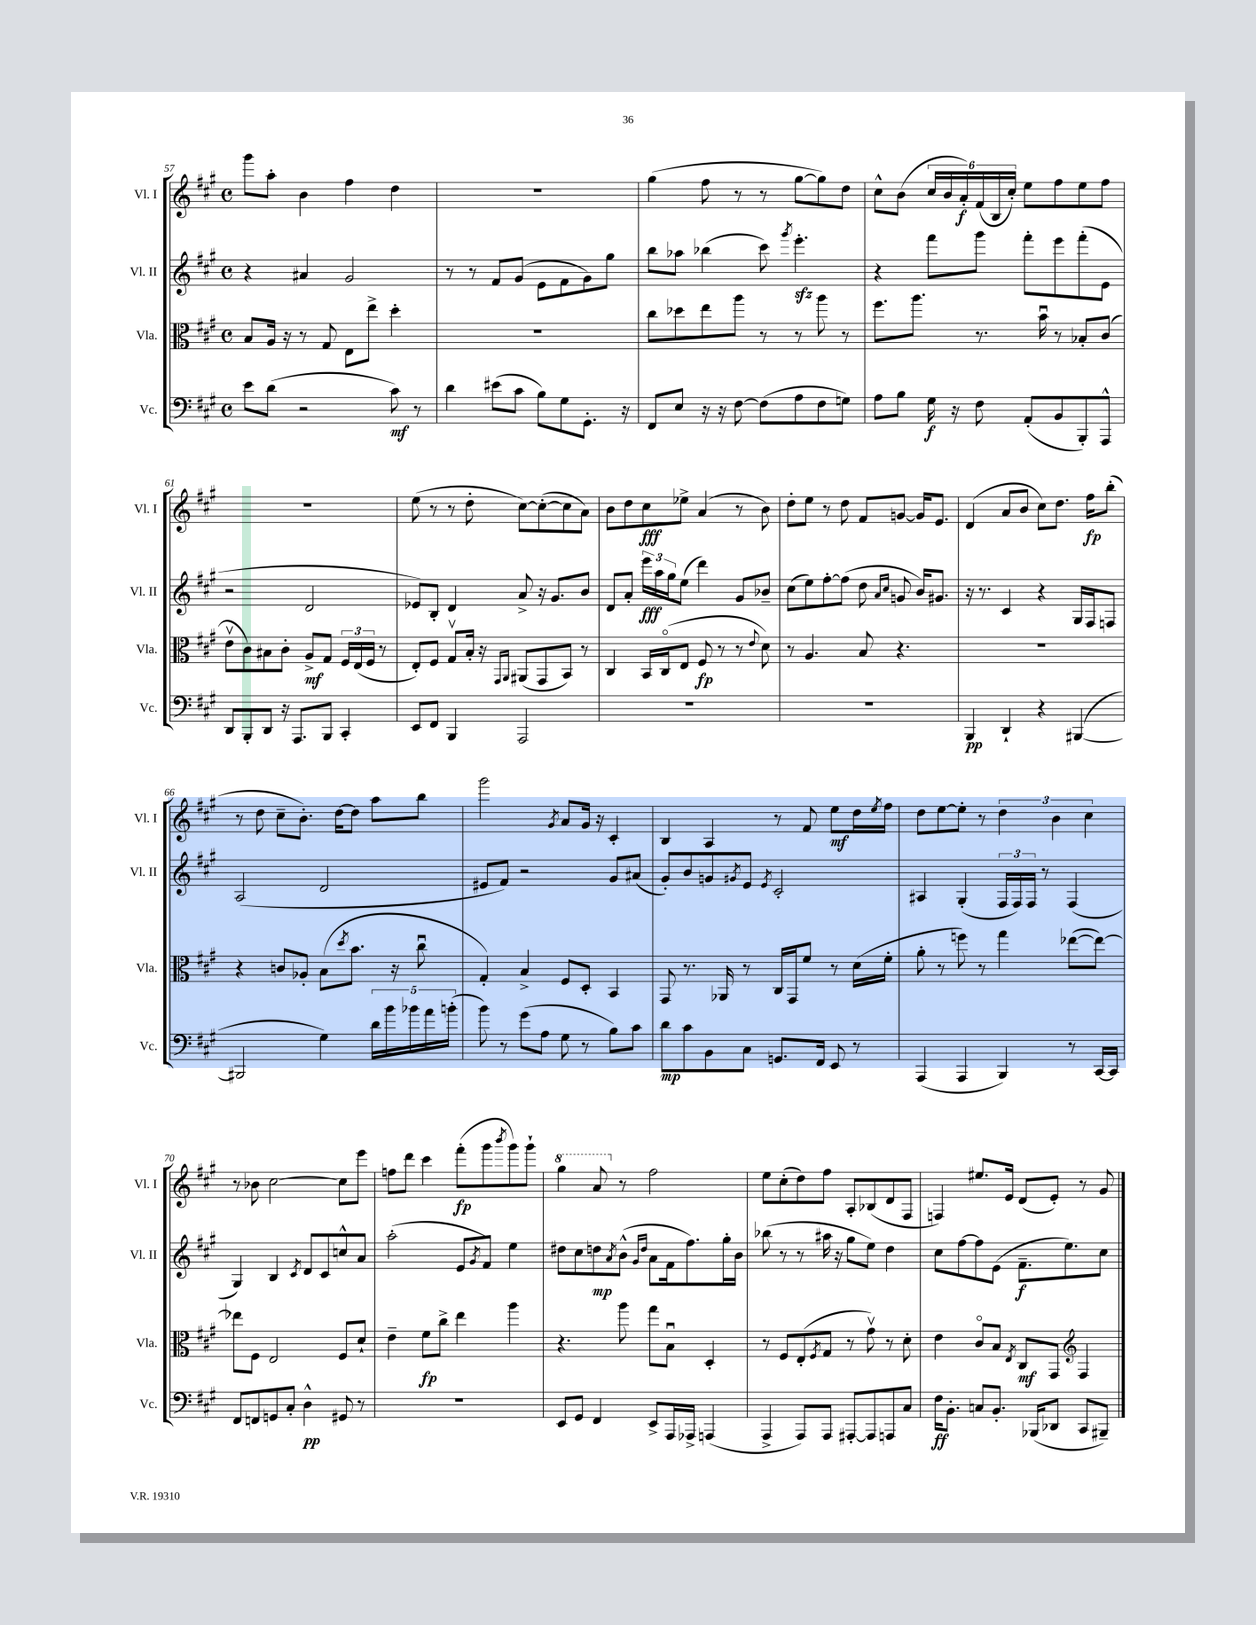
<<
\new StaffGroup <<
\new Staff = "s0" \with { instrumentName = "Vl. I" shortInstrumentName = "Vl. I" } {
    \clef treble \key a \major \defaultTimeSignature \time 4/4
    gis'''8 a''8-. b'4 fis''4 d''4 |
    R1 |
    gis''4( fis''8 r8 r8 gis''8~ gis''8) d''8 |
    cis''8-^ b'8( \tuplet 6/4 { cis''16 b'16 a'16-.\f) fis'16( b16 cis''16-.) } e''8 fis''8 e''8 fis''8 |
    R1 |
    e''8( r8 r8 d''8-. cis''8~) cis''8~-.( cis''8 a'8) |
    b'8 d''8 cis''8\fff ees''8-> a'4( r8 b'8) |
    d''8-. e''8 r8 d''8 fis'8 g'8~ g'16 e'8. |
    d'4( a'8 b'8 cis''8) d''8. fis''16\fp b''8-.( |
    r8 d''8 cis''8-- b'8.-.) d''16~ d''8 a''8 b''8 |
    gis'''2 \acciaccatura { gis'8 } a'8 gis'16 r16 cis'4-. |
    b4 a4 r8 fis'8 e''8\mf d''16 \acciaccatura { e''8 } fis''16 |
    d''8 e''8~ e''8-. r8 \tuplet 3/2 { d''4 b'4 cis''4 } |
    r8 bes'8 cis''2~ cis''8 e'''8 |
    f''8 d'''8 cis'''4 fis'''8-.\fp( gis'''8 \acciaccatura { b'''8 } gis'''8) gis'''8-! |
    \ottava #1 gis'''4 a''8 \ottava #0 r8 fis''2 |
    e''8 cis''8-.( d''8) fis''8 a8-. bes8( d'8 fis8 |
    f4) eis''8. e'16 d'8( e'8-.) r8 gis'8 \bar "|." |
}
\new Staff = "s1" \with { instrumentName = "Vl. II" shortInstrumentName = "Vl. II" } {
    \clef treble \key a \major \defaultTimeSignature \time 4/4
    r4 ais'4 gis'2 |
    r8 r8 fis'8 gis'8( e'8 fis'8 gis'8) gis''8 |
    b''8 aes''8 bes''4( cis'''8) \acciaccatura { gis'''8 } e'''4.-.\sfz |
    r4 fis'''8 gis'''8 fis'''8-. e'''8 fis'''8-.( e'8 |
    r2 d'2 |
    ees'8) b8-. d'4 a'8-> r16 gis'8. b'8 |
    d'8 a'8-. \tuplet 3/2 { e'''16\fff a''16 gis''16 } e''8( d'''4) gis'8 bes'8-- |
    cis''8( e''8) fis''8~-. fis''8( d''8 \grace { a'16 cis''16 } g'8 b'16) gis'8. |
    r16 r8. cis'4 r4 gis16 fis16 f8 |
    a2( d'2 |
    eis'8 fis'8) r2 gis'8 ais'8( |
    gis'8-.) b'8 g'8 \acciaccatura { gis'8 } e'8 \acciaccatura { e'8 } cis'2-. |
    ais4 gis4-.( \tuplet 3/2 { fis16 fis16) fis16 } r8 fis4( |
    gis4) b4 \acciaccatura { cis'8 } d'8 cis'8 c''8-^ a'8 |
    a''2-.( e'8 \acciaccatura { gis'8 } fis'8) e''4 |
    dis''8 cis''8 d''8\mp \acciaccatura { a'8 } b'8-^( \grace { gis'16 d''16 } a'8 fis'16 fis''8.) gis''16-. b'16 |
    bes''8( r8 r8 ais''16 r16 gis''8 e''8) d''4 |
    cis''8 fis''8~ fis''8 e'8( fis'8.--\f e''8.) cis''8 \bar "|." |
}
\new Staff = "s2" \with { instrumentName = "Vla." shortInstrumentName = "Vla." } {
    \clef alto \key a \major \defaultTimeSignature \time 4/4
    b8 a16 r16 r8 gis8 e8 e''8-> d''4-. |
    R1 |
    cis''8 des''8 e''8 a''8 r8 r8 a''8 r8 |
    fis''8. a''8. r8. b'16\downbow r8 bes8-. cis'8( |
    e'8\upbow cis'8) bis8 cis'8-. a8->\mf gis8 \tuplet 3/2 { fis16 e16( fis16 } r8 |
    e8-.) fis8 gis8\upbow b16-. r16 \grace { gis,16 a,16 } ais,8( gis,8 b,8) r8 |
    cis4 b,16 cis16\flageolet( e8 fis8\fp r8 r8 \appoggiatura { e'8 } d'8) |
    r8 a4. b8 r4. |
    R1 |
    r4 c'8 aes8-. b8( \acciaccatura { d''8 } b'8. r16 cis''8\downbow |
    gis4-.) b4-> fis8 d8-. b,4 |
    gis,8 r8. aes,16 r8 cis16 gis,16 fis'8 r8 d'16( fis'16-. |
    a'8-. r8 f''8) r8 gis''4 ees''8~( ees''8~) |
    ees''8 fis8 e2 fis8 d'8-! |
    e'4-- fis'8\fp cis''8-> e''4 a''4 |
    r4. a''8 gis''8 b8\downbow d4-. |
    r8 fis8 e8-.( \acciaccatura { fis8 } gis8 r8 gis'8\upbow) r8 d'8-. |
    e'4 cis'8\flageolet b8 \acciaccatura { e8 } cis8\mf gis,8 \clef treble fis4 \bar "|." |
}
\new Staff = "s3" \with { instrumentName = "Vc." shortInstrumentName = "Vc." } {
    \clef bass \key a \major \defaultTimeSignature \time 4/4
    e'8 d'8( r2 cis'8\mf) r8 |
    d'4 eis'8( cis'8 b8) gis8 gis,8.-. r16 |
    fis,8 e8 r16 r16 fis8~ fis8( a8 fis8 g8) |
    a8 b8 gis16\f r16 fis8 a,8-.( b,8 b,,8-.) a,,8-^ |
    d,8 b,,8-. d,8 r16 a,,8. b,,8 cis,4-. |
    e,8 fis,8 b,,4 a,,2 |
    R1 |
    R1 |
    b,,4\pp d,4-! r4 bis,,4~( |
    bis,,2 gis4) \tuplet 5/4 { d'16 b'16 bes'16 a'16 b'16-.( } |
    b'8) r8 gis'8( a8 gis8 r8 b8) cis'8 |
    d'8\mp cis'8 b,8 cis8 g,8. fis,16 e,8 r8 |
    a,,4( a,,4 b,,4) r8 cis,16~ cis,16 |
    fis,8 f,8 g,8 cis8-. d4-^\pp gis,8 r8 |
    R1 |
    e,8 gis,8 fis,4 e,8-> a,,16 aes,,16-> a,,4( |
    a,,4-> a,,8) a,,8 ais,,8~-. ais,,8 a,,8 cis8 |
    fis16\ff b,8.-. c8 b,8.-. bes,,16( des,8 cis,8 bis,,8--) \bar "|." |
}
>>
>>
\layout { \context { \Score currentBarNumber = #57 } }
